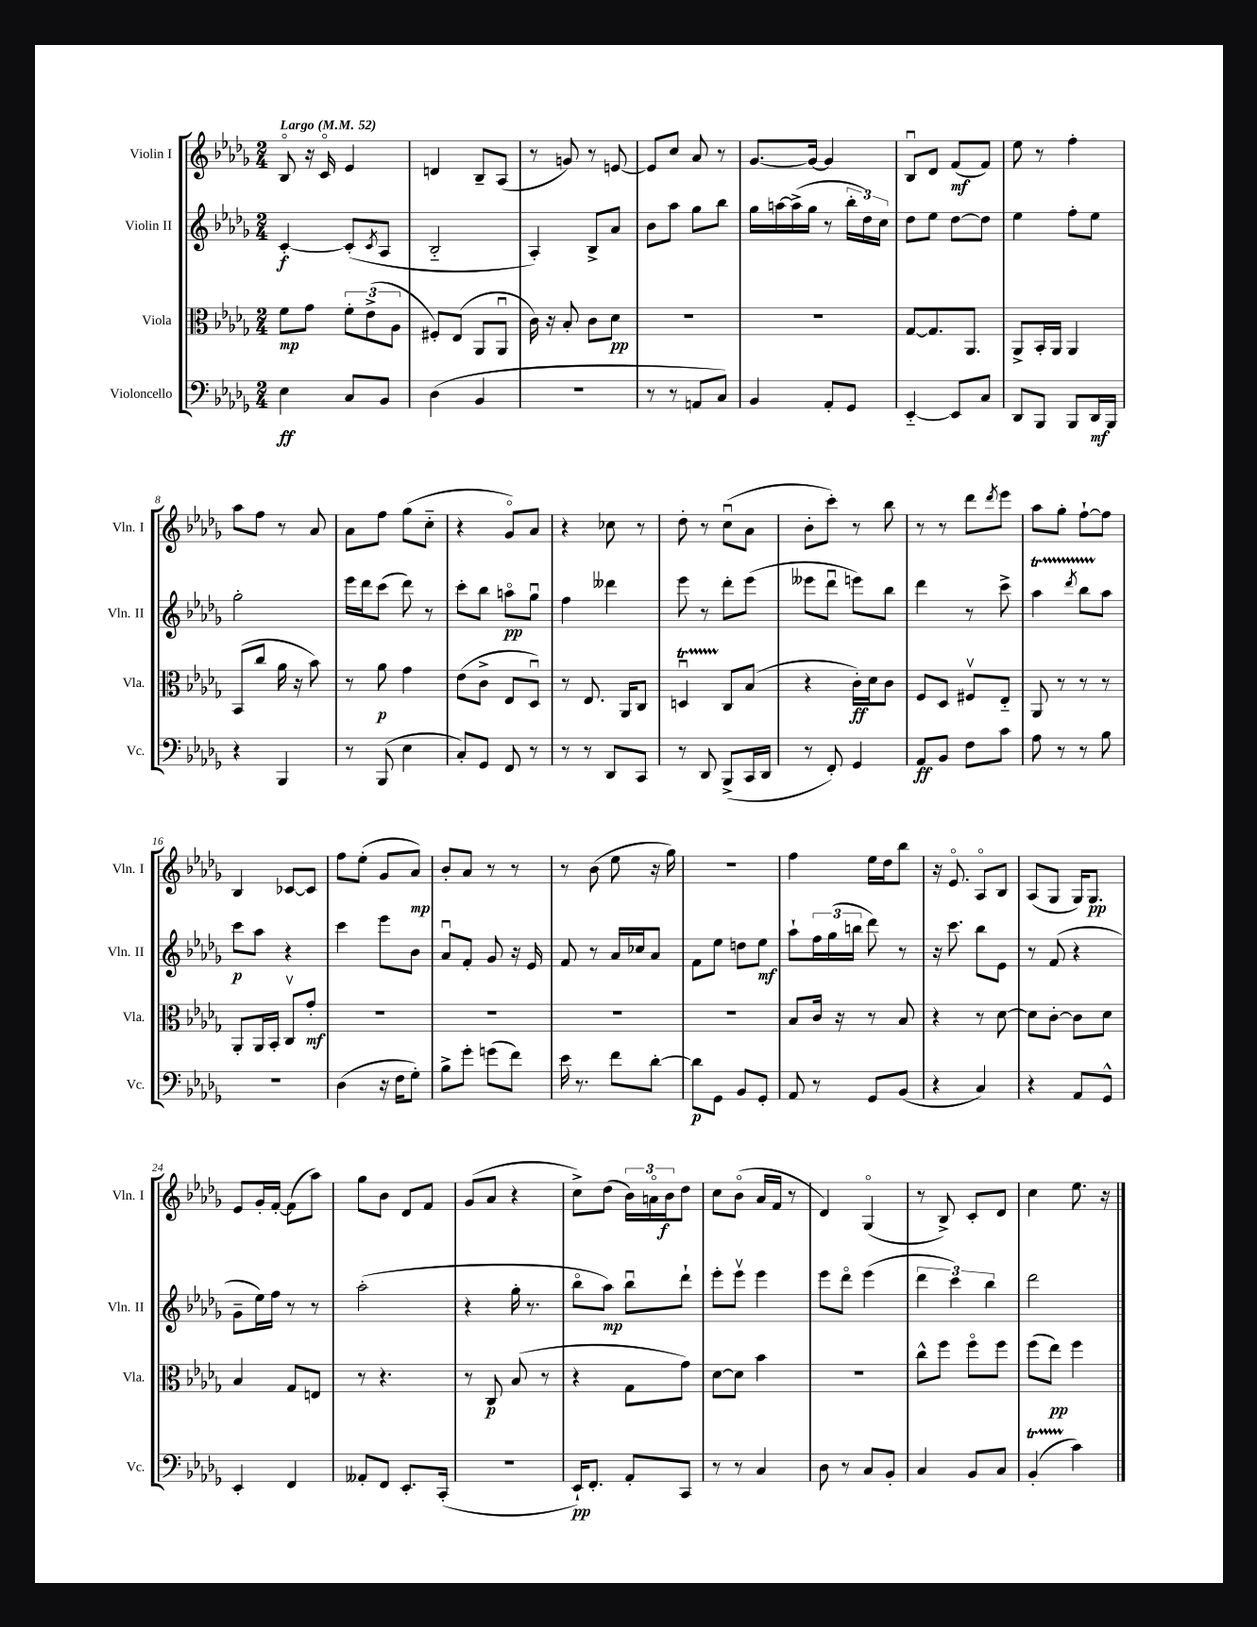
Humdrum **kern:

**kern	**kern	**kern	**kern
*staff4	*staff3	*staff2	*staff1
*clefF4	*clefC3	*clefG2	*clefG2
*k[b-e-a-d-g-]	*k[b-e-a-d-g-]	*k[b-e-a-d-g-]	*k[b-e-a-d-g-]
*M2/4	*M2/4	*M2/4	*M2/4
*MM52	*MM52	*MM52	*MM52
4E-	8f	[4c'	8B-o
.	8g-	.	16r
.	.	.	16co
8C	12f'	(8c']	4e-
.	(12e-^	.	.
.	.	8qc	.
8BB-	.	8A-	.
.	12A-	.	.
=	=	=	=
(4D-	8F#')	2B-'~	4d
.	(8E-	.	.
4BB-	8AA-	.	8B-~
.	8AA-u	.	(8A-
=	=	=	=
2r	16c)	4A-')	8r
.	16r	.	.
.	8B-'	.	8g)
.	8c	8B-^	8r
.	8d-	8a-	[8e
=	=	=	=
8r	2r	8b-	8e]
8r	.	8aa-	8cc
8AA	.	8gg-	8a-
8C)	.	8bb-	8r
=	=	=	=
4BB-	2r	16gg-	[8.g-
.	.	[16aa	.
.	.	(16aa^]	.
.	.	16gg-	16g-_
8AA-'	.	8r	4g-]
8GG-	.	24bb-'	.
.	.	24dd-)	.
.	.	24cc	.
=	=	=	=
[4EE-'~	[8G-	8dd-	8B-u
.	8.G-]	8ee-	8d-
8EE-]	.	[8dd-	(8f
.	8.AA-	.	.
8C	.	8dd-]	8f)
=	=	=	=
8DD-	8AA-^	4ee-	8ee-
8BBB-	16BB-'	.	8r
.	16AA-	.	.
8BBB-	4AA-	8ff'	4ff'
16DD-	.	8ee-	.
16BBB-	.	.	.
=	=	=	=
4r	(8BB-	2gg-'	8aa-
.	8cc	.	8ff
4BBB-	16a-	.	8r
.	16r	.	.
.	8b-)	.	8a-
=	=	=	=
8r	8r	16eee-	8a-
.	.	16ddd-	.
(8BBB-	8a-	(8ccc	8ff
4E-	4g-	8ddd-)	(8gg-
.	.	8r	8cc'~
=	=	=	=
8C')	(8e-	8ccc'	4r
8GG-	8c^	8bb-	.
8FF	8E-	8aao	8g-o)
8r	8D-u)	8gg-u	8a-
=	=	=	=
8r	8r	4ff	4r
8r	8.E-	.	.
8DD-	.	4ddd--	8cc-
.	16AA-	.	.
8CC	8C	.	8r
=	=	=	=
8r	4Du	8eee-	8dd-'
8DD-	.	8r	8r
(8BBB-^	8C	8ddd-'	(8ccu
16CC	(8B-	(8eee-	8a-
16DD-	.	.	.
=	=	=	=
8r	4r	8eee--	8b-'
8FF')	.	8ddd-u	8ccc')
4GG-	16c')	8eee)	8r
.	16d-	.	.
.	8c	8bb-	8bb-
=	=	=	=
8AA-	8F	4ddd-	8r
8BB-	8D-	.	8r
8F	8F#v	8r	8ddd-
.	.	.	8qddd-
8c	8E-'~	8ccc^	8eee-
=	=	=	=
8A-	8AA-	4aa-	8aa-
8r	8r	.	8gg-'
.	.	8qddd-	.
8r	8r	8bb-	[8ff`
8B-	8r	8aa-	8ff]
=	=	=	=
2r	8AA-'	8ccc	4B-
.	16AA-	8aa-	.
.	16BB-'	.	.
.	8Cv	4r	[8c-
.	8g-'	.	8c-]
=	=	=	=
(4D-	2r	4ccc	8ff
.	.	.	(8ee-'
16r	.	8eee-	8g-
16F	.	.	.
8G-')	.	8b-	8a-)
=	=	=	=
8B-^	2r	8a-u	8b-'
8g-'	.	8f'	8a-
(8g	.	8g-	8r
8f)	.	16r	8r
.	.	16e-	.
=	=	=	=
16e-	2r	8f	8r
8.r	.	.	.
.	.	8r	(8b-
8f	.	16a-	8ee-
.	.	16cc-	.
[8d-'	.	8a-	16r
.	.	.	16gg-)
=	=	=	=
8d-]	2r	8f	2r
8GG-	.	8ee-	.
8BB-	.	8dd	.
8GG-'	.	8ee-	.
=	=	=	=
8AA-	8B-	8aa-`	4ff
8r	16c	24ff	.
.	.	(24gg-	.
.	16r	.	.
.	.	24bb	.
8GG-	8r	8ddd-)	16ee-
.	.	.	16dd-
(8BB-	8B-	8r	8bb-
=	=	=	=
4r	4r	16r	16r
.	.	8.ccc	8.e-o
4C)	8r	8bb-	8A-o
.	[8d-	8e-	8B-
=	=	=	=
4r	8d-]	8r	(8A-
.	[8c'	(8f	8G-
8AA-	8c]	4r	16G-)
.	.	.	8.G-
8GG-^^	8d-	.	.
=	=	=	=
4EE-'	4B-	8g-~	8e-
.	.	16ee-)	16g-'
.	.	16ff	[16f'
4FF	8G-	8r	(8f]
.	8E	8r	8aa-)
=	=	=	=
8AA--'	8r	(2aa-'	8gg-
8FF	4.r	.	8b-
8.EE-'	.	.	8d-
.	.	.	8f
(16CC'	.	.	.
=	=	=	=
2r	8r	4r	(8g-
.	8C	.	8a-
.	(8B-	16gg-'	4r
.	.	8.r	.
.	8r	.	.
=	=	=	=
16EE-`)	4r	8bb-o	8cc^)
8.FF'	.	.	.
.	.	8aa-)	(8dd-
8AA-'	8G-	8bb-u	24b-)
.	.	.	24ao
.	.	.	24b-
8CC	8g-)	8ddd-`	8dd-
=	=	=	=
8r	[8d-	8eee-'	8cc
8r	8d-]	8eee-v	(8b-o
4C	4b-	4eee-	16a-
.	.	.	16f
.	.	.	8r
=	=	=	=
8D-	2r	8eee-	4d-)
8r	.	8ddd-o	.
8C	.	(4eee-	(4G-o
8BB-'	.	.	.
=	=	=	=
4C	8cc^^	6ddd-	8r
.	8ff	.	8B-^)
.	.	6ccc)	.
8BB-	8ffo	.	8c'
.	.	6bb-	.
8C	8ff	.	8d-
=	=	=	=
(4BB-'	(8ff	2ddd-	4cc
.	8ee-)	.	.
4c)	4ff	.	8.ee-
.	.	.	16r
==	==	==	==
*-	*-	*-	*-
